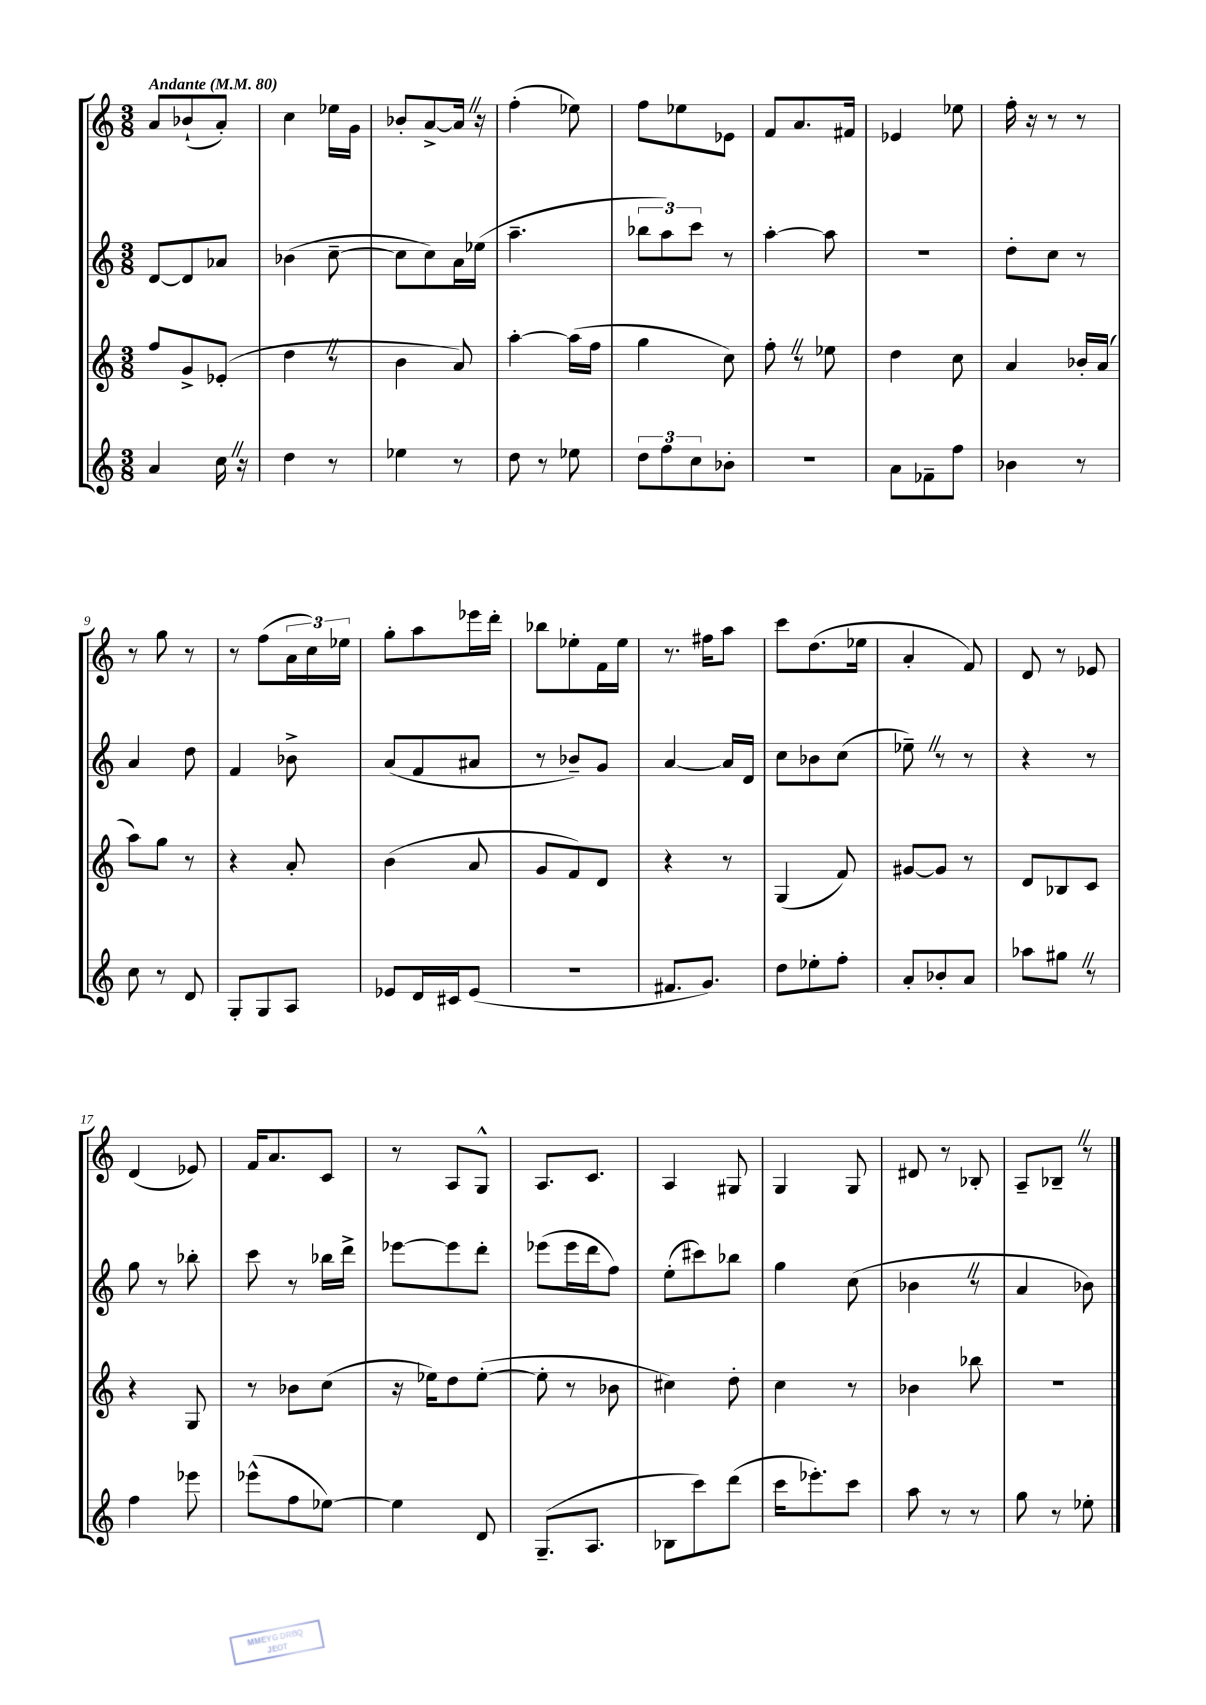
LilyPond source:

<<
\new StaffGroup <<
\new Staff = "s0" {
    \clef treble \key c \major \numericTimeSignature \time 3/8 \tempo "Andante" 4 = 80
    a'8 bes'8-!( a'8-.) |
    c''4 ees''16 g'16 |
    bes'8-. a'8~-> a'16 \once \override BreathingSign.text = \markup { \musicglyph "scripts.caesura.straight" } \breathe r16 |
    f''4-.( ees''8) |
    f''8 ees''8 ees'8 |
    f'8 a'8. fis'16 |
    ees'4 ees''8 |
    f''16-. r16 r8 r8 |
    r8 g''8 r8 |
    r8 f''8( \tuplet 3/2 { a'16 c''16) ees''16 } |
    g''8-. a''8 ees'''16 d'''16-. |
    bes''8 ees''8-. f'16 ees''16 |
    r8. fis''16 a''8 |
    c'''8 d''8.( ees''16 |
    a'4-. f'8) |
    d'8 r8 ees'8 |
    d'4( ees'8) |
    f'16 a'8. c'8 |
    r8 a8 g8-^ |
    a8. c'8. |
    a4 gis8 |
    g4 g8 |
    dis'8 r8 bes8-. |
    a8-- bes8-- \once \override BreathingSign.text = \markup { \musicglyph "scripts.caesura.straight" } \breathe r8 \bar "|." |
}
\new Staff = "s1" {
    \clef treble \key c \major \numericTimeSignature \time 3/8
    d'8~ d'8 aes'8 |
    bes'4( c''8~-- |
    c''8 c''8) a'16 ees''16( |
    a''4.-- |
    \tuplet 3/2 { bes''8 a''8) c'''8 } r8 |
    a''4~-. a''8 |
    R4. |
    d''8-. c''8 r8 |
    a'4 d''8 |
    f'4 bes'8-> |
    a'8( f'8 ais'8 |
    r8 bes'8--) g'8 |
    a'4~ a'16 d'16 |
    c''8 bes'8 c''8( |
    ees''8--) \once \override BreathingSign.text = \markup { \musicglyph "scripts.caesura.straight" } \breathe r8 r8 |
    r4 r8 |
    g''8 r8 bes''8-. |
    c'''8 r8 bes''16 d'''16-> |
    ees'''8~ ees'''8 d'''8-. |
    ees'''8( ees'''16 d'''16 f''8) |
    e''8-.( cis'''8) bes''8 |
    g''4 c''8( |
    bes'4 \once \override BreathingSign.text = \markup { \musicglyph "scripts.caesura.straight" } \breathe r8 |
    a'4 bes'8) \bar "|." |
}
\new Staff = "s2" {
    \clef treble \key c \major \numericTimeSignature \time 3/8
    f''8 g'8-> ees'8-.( |
    d''4 \once \override BreathingSign.text = \markup { \musicglyph "scripts.caesura.straight" } \breathe r8 |
    b'4 a'8) |
    a''4~-. a''16( f''16 |
    g''4 c''8) |
    f''8-. \once \override BreathingSign.text = \markup { \musicglyph "scripts.caesura.straight" } \breathe r8 ees''8 |
    d''4 c''8 |
    a'4 bes'16-. a'16( |
    a''8) g''8 r8 |
    r4 a'8-. |
    b'4( a'8 |
    g'8 f'8) d'8 |
    r4 r8 |
    g4( f'8) |
    gis'8~ gis'8 r8 |
    d'8 bes8 c'8 |
    r4 g8 |
    r8 bes'8 c''8( |
    r16 ees''16) d''8 ees''8~-.( |
    ees''8-. r8 bes'8 |
    cis''4) d''8-. |
    c''4 r8 |
    bes'4 bes''8 |
    R4. \bar "|." |
}
\new Staff = "s3" {
    \clef treble \key c \major \numericTimeSignature \time 3/8
    a'4 c''16 \once \override BreathingSign.text = \markup { \musicglyph "scripts.caesura.straight" } \breathe r16 |
    d''4 r8 |
    ees''4 r8 |
    d''8 r8 ees''8 |
    \tuplet 3/2 { d''8 f''8 c''8 } bes'8-. |
    r4. |
    a'8 fes'8-- f''8 |
    bes'4 r8 |
    c''8 r8 d'8 |
    g8-. g8 a8 |
    ees'8 d'16 cis'16 ees'8( |
    R4. |
    fis'8. g'8.) |
    d''8 ees''8-. f''8-. |
    a'8-. bes'8-. a'8 |
    aes''8 gis''8 \once \override BreathingSign.text = \markup { \musicglyph "scripts.caesura.straight" } \breathe r8 |
    f''4 ees'''8 |
    ees'''8-^( f''8 ees''8~) |
    ees''4 d'8 |
    g8.--( a8. |
    bes8 c'''8) d'''8( |
    c'''16 ees'''8.-.) c'''8 |
    a''8 r8 r8 |
    g''8 r8 ees''8-. \bar "|." |
}
>>
>>
